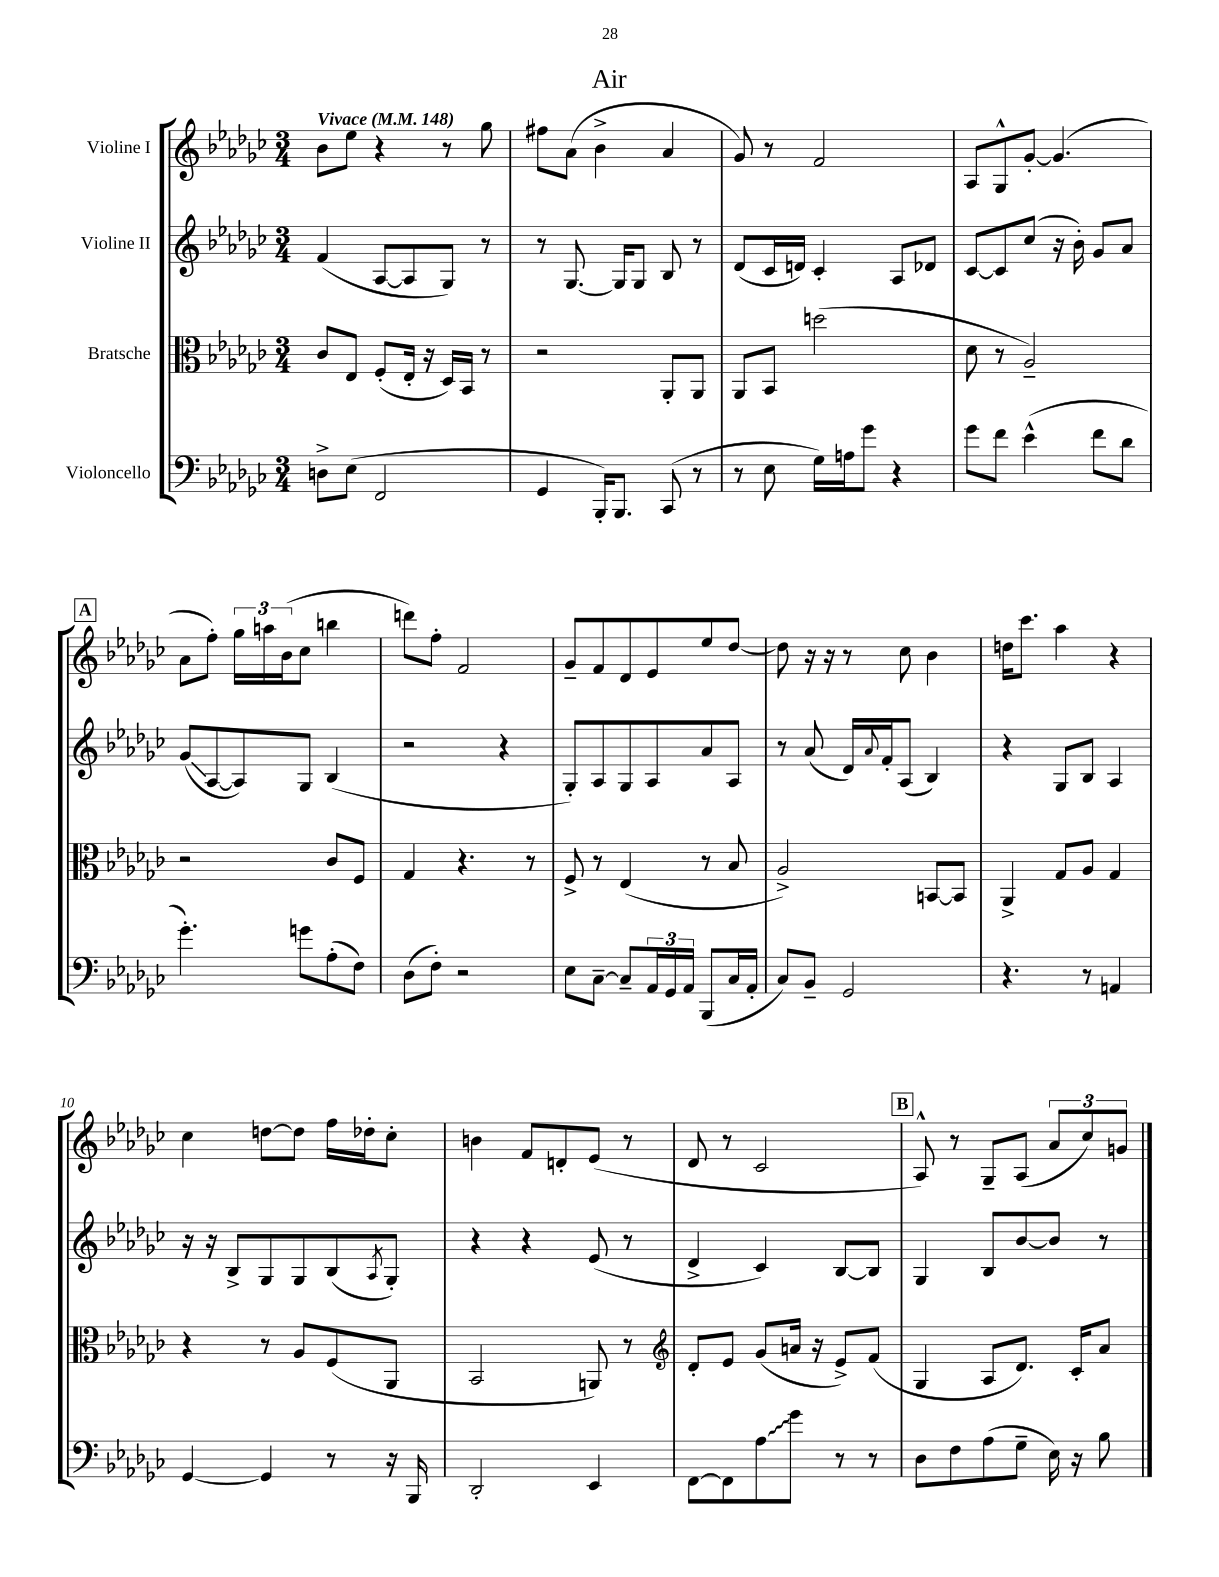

**kern	**kern	**kern	**kern
*staff4	*staff3	*staff2	*staff1
*clefF4	*clefC3	*clefG2	*clefG2
*k[b-e-a-d-g-c-]	*k[b-e-a-d-g-c-]	*k[b-e-a-d-g-c-]	*k[b-e-a-d-g-c-]
*M3/4	*M3/4	*M3/4	*M3/4
*MM148	*MM148	*MM148	*MM148
8D^\L	8c-/L	(4f/	8b-\L
(8E-\J	8E-/J	.	8ee-\J
2FF/	(8F'/L	[8A-/L	4r
.	16E-'/Jk	8A-/]	.
.	16r	.	.
.	16D-/LL)	8G-/J)	8r
.	16BB-/JJ	.	.
.	8r	8r	8gg-\
=	=	=	=
4GG-/	2r	8r	8ff#\L
.	.	[8.G-/	(8a-\J
16BBB-'/LK)	.	.	4b-^\
8.BBB-/J	.	16G-/]LK	.
.	.	8G-/J	.
(8CC-/	8AA-'/L	8B-/	4a-/
8r	8AA-/J	8r	.
=	=	=	=
8r	8AA-/L	(8d-/L	8g-/)
8E-\	8BB-/J	16c-/L	8r
.	.	16d/JJ)	.
16G-\LL)	(2dd\	4c-'/	2f/
16A\J	.	.	.
8g-\J	.	.	.
4r	.	8A-/L	.
.	.	8d-/J	.
=	=	=	=
8g-\L	8d-\	[8c-/L	8A-/L
8f\J	8r	8c-/]	8G-^^/
(4e-^^\	2A-~/)	(8cc-/J	[8g-'/J
.	.	16r	(4.g-/]
.	.	16b-'\)	.
8f\L	.	8g-/L	.
8d-\J	.	8a-/J	.
=	=	=	=
4.g-'\)	2r	(8g-/L	8a-\L
.	.	[8A-/	8ff'\J)
.	.	8A-/])	24gg-\LL
.	.	.	24aa\
.	.	.	(24b-\J
8g\L	.	8G-/J	8cc-\J
(8A-'\	8c-/L	(4B-/	4bb\
8F\J)	8F/J	.	.
=	=	=	=
(8D-\L	4G-/	2r	8ddd\L)
8F'\J)	.	.	8ff'\J
2r	4.r	.	2f/
.	.	4r	.
.	8r	.	.
=	=	=	=
8E-\L	8F^/	8G-'/L)	8g-~/L
[8C-~\J	8r	8A-/	8f/
8C-~/]L	(4E-/	8G-/	8d-/
24AA-/L	.	8A-/	8e-/
24GG-/	.	.	.
24AA-/JJ	.	.	.
(8BBB-/L	8r	8a-/	8ee-/
16C-/L	8B-/	8A-/J	[8dd-/J
16AA-'/JJ	.	.	.
=	=	=	=
8C-/L)	2A-^/)	8r	8dd-\]
8BB-~/J	.	(8a-/	16r
.	.	.	16r
2GG-/	.	16d-/LL)	8r
.	.	8qqa-/	.
.	.	16f'/J	.
.	.	(8A-/J	8cc-\
.	[8BB/L	4B-/)	4b-\
.	8BB/]J	.	.
=	=	=	=
4.r	4AA-^/	4r	16dd\LK
.	.	.	8.ccc-\J
.	8G-/L	8G-/L	4aa-\
8r	8A-/J	8B-/J	.
4AA/	4G-/	4A-/	4r
=	=	=	=
[4GG-/	4r	16r	4cc-\
.	.	16r	.
.	.	8B-^/L	.
4GG-/]	8r	8G-/	[8dd\L
.	8A-/L	8G-/	8dd\]J
8r	(8F/	(8B-/	16ff\LL
.	.	.	16dd-'\J
.	.	8qA-/	.
16r	8AA-/J	8G-'/J)	8cc-'\J
16BBB-/	.	.	.
=	=	=	=
2DD-'/	2BB-/	4r	4b\
.	.	4r	8f/L
.	.	.	8d'/
4EE-/	8AA/)	(8e-/	(8e-/J
.	8r	8r	8r
=	=	=	=
*	*clefG2	*	*
[8FF\L	8d-'/L	4d-^/	8d-/
8FF\]	8e-/J	.	8r
8A-\	(8g-/L	4c-/)	2c-/
8g-\J	16a/Jk	.	.
.	16r	.	.
8r	8e-^/L)	[8B-/L	.
8r	(8f/J	8B-/]J	.
=	=	=	=
8D-\L	4G-/	4G-/	8A-^^/)
8F\	.	.	8r
(8A-\	8A-/L	8B-/L	8G-~/L
8G-~\J	8.d-/J)	[8b-/	(8A-/J
16E-\)	.	8b-/]J	12a-/L
16r	16c-'/LK	.	.
.	.	.	12cc-/)
8B-\	8a-/J	8r	.
.	.	.	12g/J
==	==	==	==
*-	*-	*-	*-
